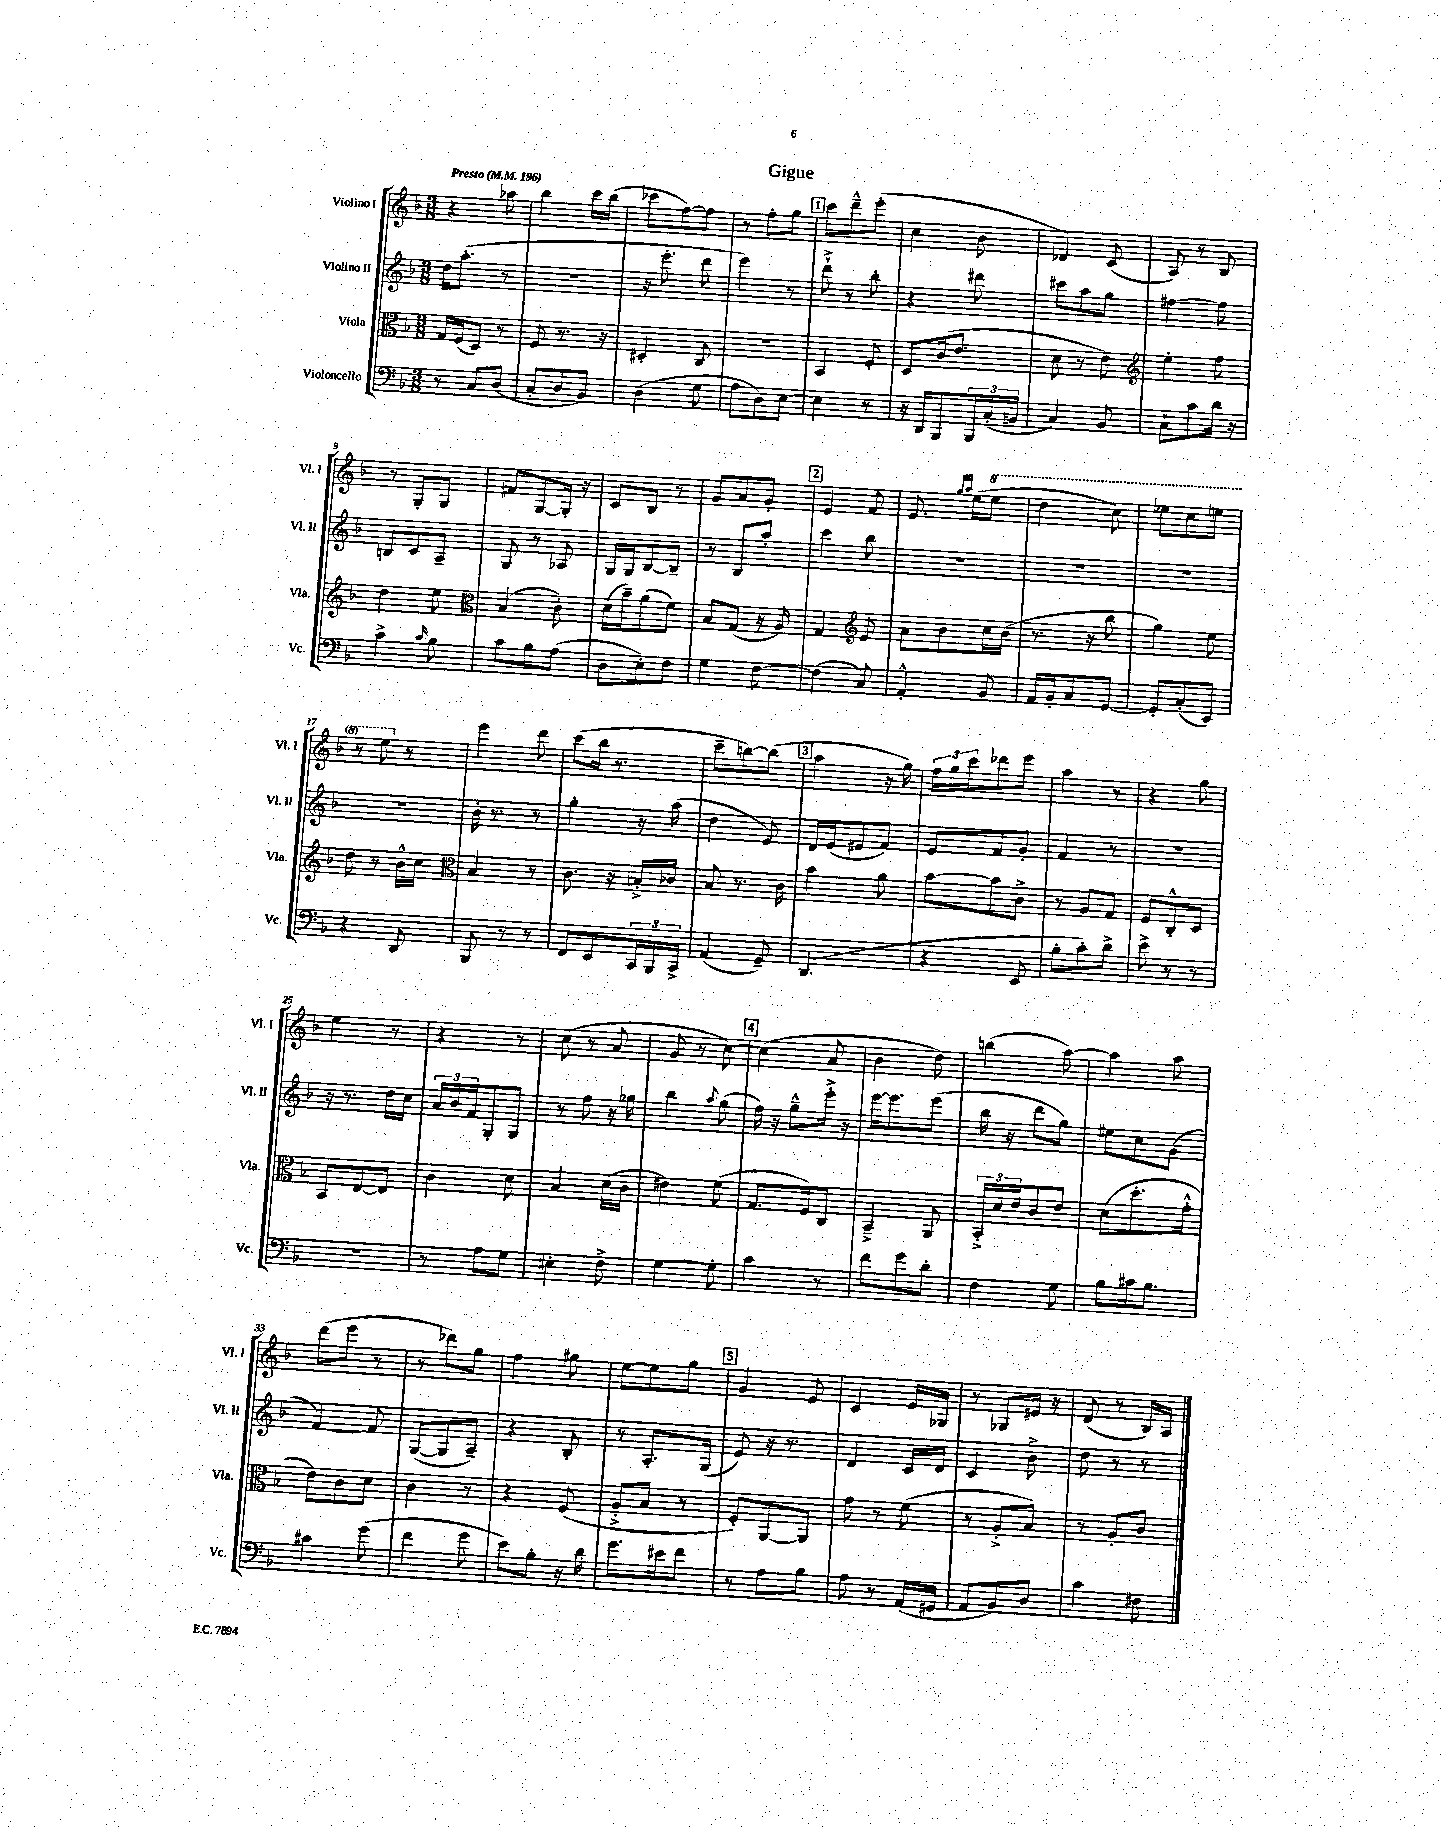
\header { title = "Gigue" }
<<
\new StaffGroup <<
\new Staff = "s0" \with { instrumentName = "Violino I" shortInstrumentName = "Vl. I" } {
    \clef treble \key f \major \numericTimeSignature \time 3/8 \tempo "Presto" 4 = 196
    r4 aes''8 |
    bes''4 c'''16 bes''16( |
    ces'''8 f''8~) f''8 |
    r8 f''8-. g''8 |
    \mark \markup { \box "1" } c'''8 d'''8---^ e'''8-.( |
    c''4 bes'8 |
    des'4) c'8( |
    a8) r8 bes8 |
    r8 g8-. g8 |
    fis'8 g8~ g16-. r16 |
    c'8 bes8 r8 |
    g'8 a'8 g'8-. |
    \mark \markup { \box "2" } e'4 f'8 |
    e'8. \grace { g''16 a''16 } e''16( \ottava #1 e'''8 |
    d'''4 c'''8) |
    ees'''8 c'''8 e'''8 |
    r8 e'''8 \ottava #0 r8 |
    e'''4 d'''8 |
    c'''8( bes''16 r8. |
    c'''8-- b''8~) b''8( |
    \mark \markup { \box "3" } a''4 r16 g''16) |
    \tuplet 3/2 { f''16 g''16 c'''16 } des'''8 e'''8 |
    a''4 r8 |
    r4 g''8 |
    e''4 r8 |
    r4 r8 |
    c''8( r8 a'8 |
    g'8 r8 c''8~) |
    \mark \markup { \box "4" } c''4( a'8 |
    bes'4 d''8) |
    b''4( a''8~) |
    a''4 a''8 |
    d'''8( e'''8 r8 |
    r8 des'''8) g''8 |
    f''4 gis''8 |
    e''8~ e''8 g''8 |
    \mark \markup { \box "5" } g'4 e'8 |
    c'4 e'16 ges16 |
    r8 ges8 eis'16 r16 |
    d'8( r8 bes16) a16 \bar "|." |
}
\new Staff = "s1" \with { instrumentName = "Violino II" shortInstrumentName = "Vl. II" } {
    \clef treble \key f \major \numericTimeSignature \time 3/8
    d''16 a''8.-.( r8 |
    R4. |
    r16 e'''8.-. d'''8 |
    e'''4) r8 |
    \mark \markup { \box "1" } d'''8-!-> r8 bes''8-. |
    r4 dis'''8 |
    cis'''8 a''8 g''8 |
    fis''4~ fis''8 |
    b8 c'8 a8-- |
    g8 r8 aes8 |
    g16 g16 bes8~ bes8-- |
    r8 bes8 a''8-. |
    \mark \markup { \box "2" } c'''4 bes''8 |
    R4. |
    R4. |
    R4. |
    R4. |
    bes'16-. r8. r8 |
    g''4-. r16 a''16( |
    d''4 e'8) |
    \mark \markup { \box "3" } d'16 e'16( eis'8 f'8) |
    e'8 f'8 g'8-. |
    f'4 r8 |
    R4. |
    r16 r8. d''16 c''16 |
    \tuplet 3/2 { a'16 bes'16 f'16 } g8-. g8 |
    r8 f''8 r16 ges''16 |
    bes''4 \appoggiatura { a''8 } g''8( |
    \mark \markup { \box "4" } f''16) r16 g''8---^ e'''16-.-> r16 |
    e'''16~ e'''8. e'''8( |
    bes''16 r16 d'''8 g''8) |
    eis''8 c''8 g'8( |
    f'4~) f'8 |
    g8~( g8 a8--) |
    r4 bes8-. |
    r8 a8.-. g16( |
    \mark \markup { \box "5" } e'8) r16 r8. |
    d'4 c'16 d'16 |
    c'4 bes'8-> |
    d''8 r8 r8 \bar "|." |
}
\new Staff = "s2" \with { instrumentName = "Viola" shortInstrumentName = "Vla." } {
    \clef alto \key f \major \numericTimeSignature \time 3/8
    g16 f16( d8) r8 |
    f8 r8. r16 |
    dis4-. c8 |
    R4. |
    \mark \markup { \box "1" } bes,4 f8-. |
    d8 c'16( e'8. |
    d'8 r8 e'8) |
    \clef treble e''4-. f''8 |
    d''4 e''8 |
    \clef alto bes4( c'8-.) |
    d'16( bes'16--) a'8( f'8) |
    bes8 g8( r16 a16) |
    \mark \markup { \box "2" } g4 \clef treble e'8 |
    a'8 bes'8 c''16 bes'16( |
    r8. r16 bes''8 |
    g''4) e''8 |
    d''8 r8 bes'16-^ c''16 |
    \clef alto bes4 r8 |
    c'8. r16 b16-.-> ces'16 |
    bes8 r8. c'16 |
    \mark \markup { \box "3" } bes'4 a'8 |
    bes'8~ bes'8 c'8-> |
    r8 a8 g8 |
    f8 c8-.-^ d8 |
    bes,8 e8~ e8 |
    c'4 d'8 |
    bes4 d'16( c'16 |
    eis'4) f'8( |
    \mark \markup { \box "4" } g8. f16) c8 |
    bes,4---> a,8 |
    \tuplet 3/2 { bes,16-.-> d'16 e'16 } c'8 e'8 |
    d'8( d''8.-. g'16-.-^ |
    e'8) c'8 d'8 |
    c'4 r8 |
    r4 f8( |
    a8-.-> bes8 r8 |
    \mark \markup { \box "5" } f8-.) a,8~ a,8 |
    g'8 r8 f'8( |
    r8 a8-.-> bes8) |
    r8 a8-. c'8 \bar "|." |
}
\new Staff = "s3" \with { instrumentName = "Violoncello" shortInstrumentName = "Vc." } {
    \clef bass \key f \major \numericTimeSignature \time 3/8
    r8 c8 d8( |
    c8-. d8 bes,8) |
    d4( g8 |
    a8 d8) e8~ |
    \mark \markup { \box "1" } e4 r8 |
    r16 d,16 bes,,8 \tuplet 3/2 { bes,,16 c16-.( b,16 } |
    c4) bes,8 |
    c8-! c'8 d'16 r16 |
    c'4-> \grace { c'16 } bes8 |
    c'8 bes8 a8( |
    d8 e8-.) f8 |
    g4 f8~ |
    \mark \markup { \box "2" } f4( c8) |
    a,4-.-^ bes,8 |
    a,16 bes,16-. c8 g,8~ |
    g,8-. c8-.( e,8) |
    r4 d,8 |
    bes,,8 r8 r8 |
    f,8 e,8 \tuplet 3/2 { c,16 bes,,16 c,16-> } |
    a,4( g,8--) |
    \mark \markup { \box "3" } d,4.( |
    r4 e,8 |
    bes8-. c'8-.) d'8-> |
    e'8-> r8 r8 |
    R4. |
    r8 a8 g8 |
    eis4-. f8-> |
    g4~ g8-. |
    \mark \markup { \box "4" } c'4 r8 |
    f'8 g'8 d'8-. |
    f4 g8 |
    bes8 cis'16 bes8. |
    cis'4 g'8( |
    f'4 g'8 |
    e'8) bes8-. r16 d'16 |
    g'8. eis'16 f'8 |
    \mark \markup { \box "5" } r8 a8 bes8 |
    a8 r8 a,16( gis,16 |
    a,8 bes,8) d8 |
    c'4 fis8 \bar "|." |
}
>>
>>
